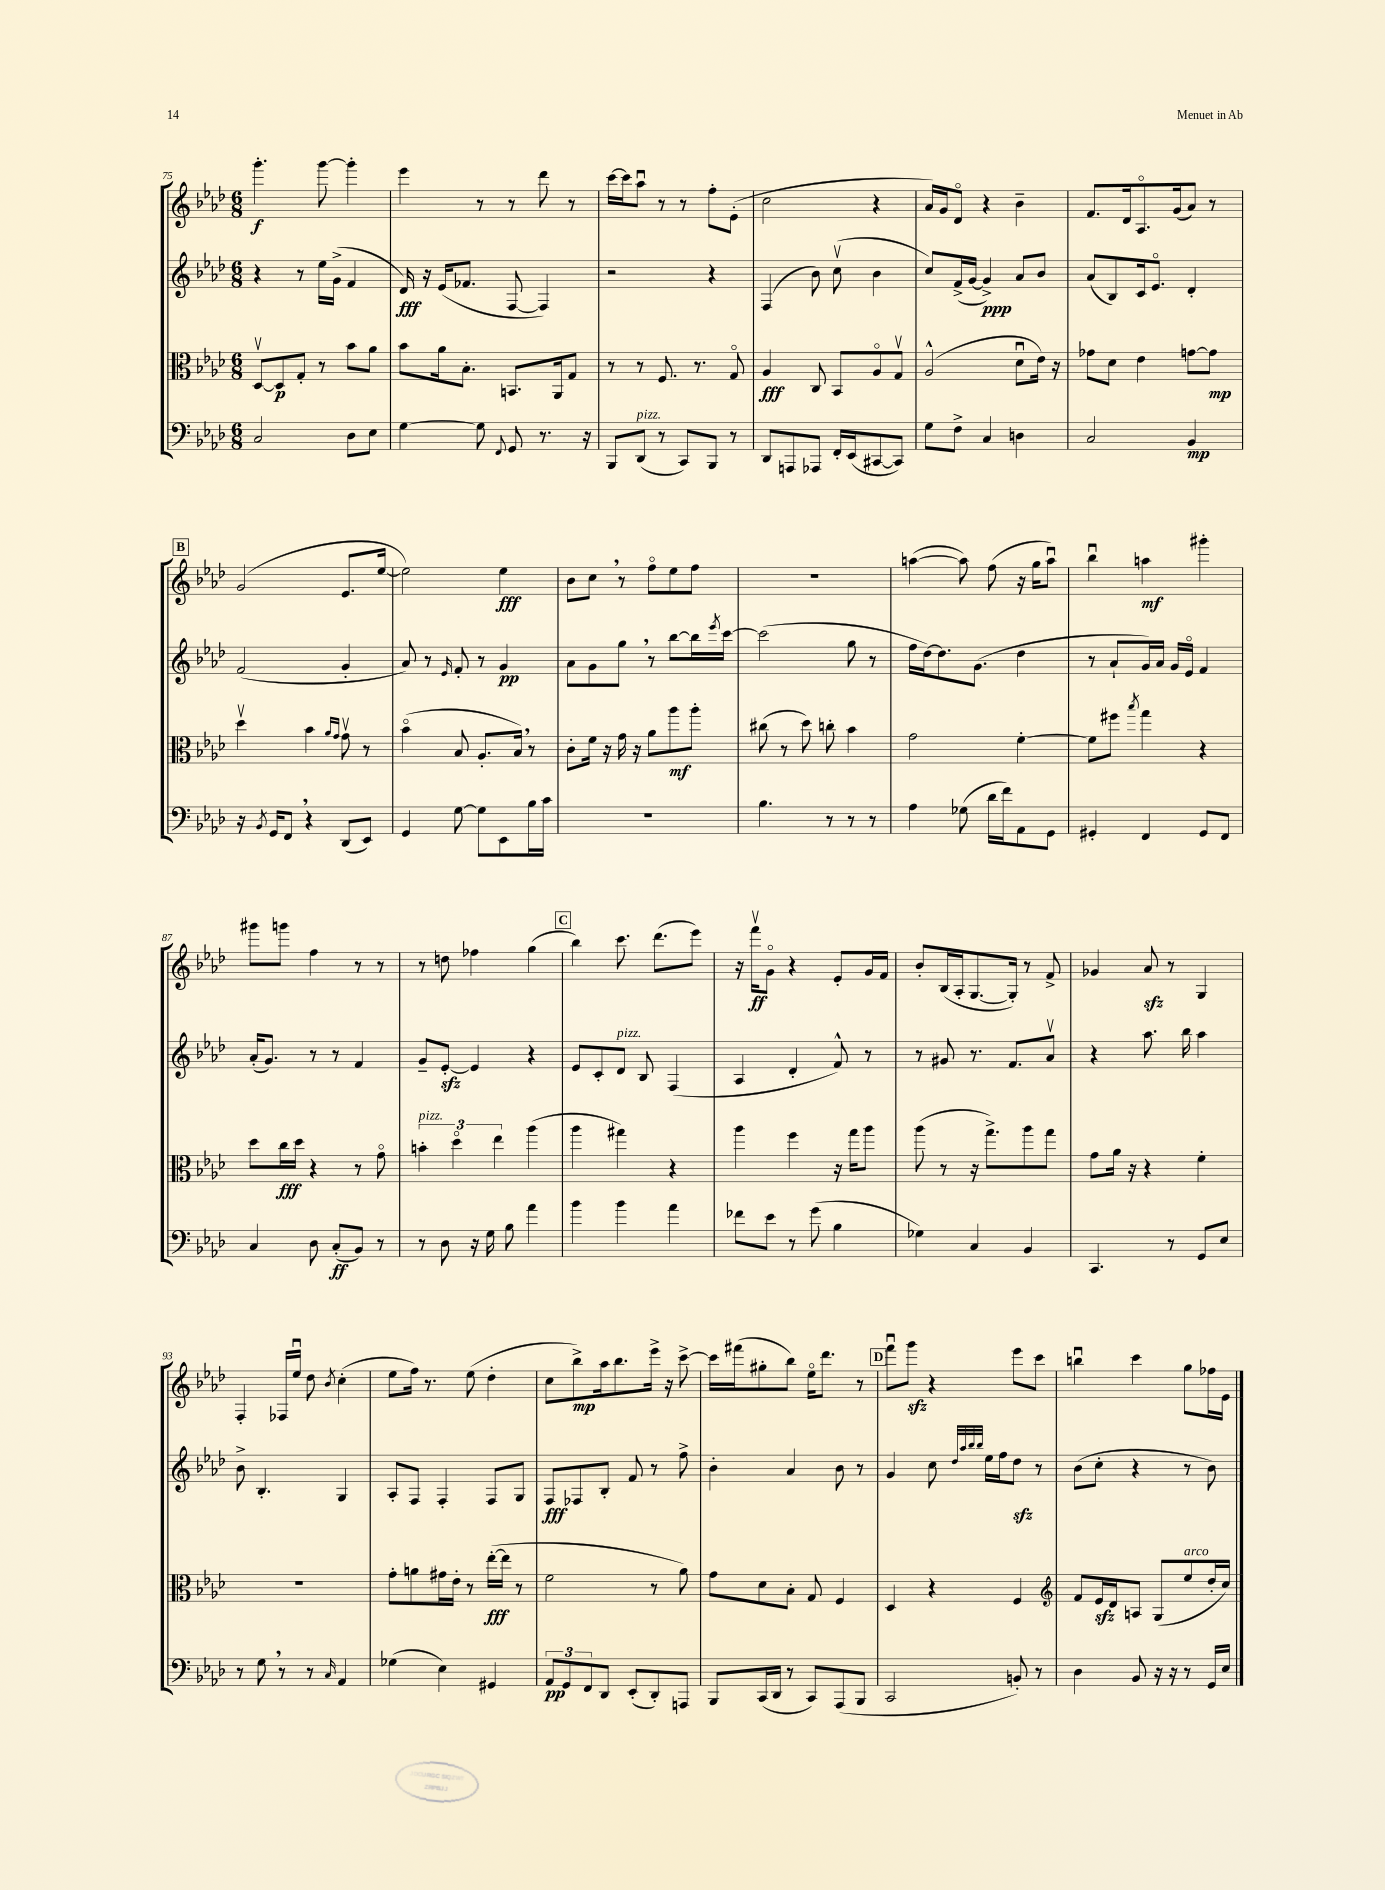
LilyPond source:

<<
\new StaffGroup <<
\new Staff = "s0" {
    \clef treble \key aes \major \numericTimeSignature \time 6/8
    g'''4.-.\f g'''8~ g'''4-. |
    ees'''4 r8 r8 des'''8 r8 |
    c'''16~ c'''16 aes''8\downbow r8 r8 f''8-. ees'8-.( |
    c''2 r4 |
    aes'16) g'16 des'8\flageolet r4 bes'4-- |
    f'8. des'16 aes8.\flageolet g'16( aes'8) r8 |
    \mark \markup { \box "B" } g'2( ees'8. ees''16~ |
    ees''2) ees''4\fff |
    bes'8 c''8 \breathe r8 f''8\flageolet ees''8 f''8 |
    R2. |
    a''4~( a''8) f''8( r16 g''16 a''8\downbow) |
    bes''4\downbow a''4\mf gis'''4-. |
    gis'''8 g'''8 f''4 r8 r8 |
    r8 d''8 fes''4 g''4( |
    \mark \markup { \box "C" } bes''4) c'''8. des'''8.( ees'''8) |
    r16 f'''16\upbow\ff g'8\flageolet r4 ees'8-. g'16 f'16 |
    bes'8-. bes16( aes16-. g8.~ g16-.) r8 f'8-> |
    ges'4 aes'8\sfz r8 g4 |
    f4-. fes16 ees''16\downbow des''8 \acciaccatura { bes'8 } c''4-.( |
    ees''8 f''16) r8. ees''8( des''4-. |
    c''8 bes''8->\mp) aes''16 bes''8. ees'''16-> r16 c'''8~-> |
    c'''16 fis'''16( gis''8-. bes''8) ees''16\flageolet des'''8. r8 |
    \mark \markup { \box "D" } f'''8\downbow g'''8\sfz r4 ees'''8 c'''8 |
    b''4\downbow c'''4 g''8 fes''16 ees'16 \bar "|." |
}
\new Staff = "s1" {
    \clef treble \key aes \major \numericTimeSignature \time 6/8
    r4 r8 ees''16 g'16->( f'4 |
    des'16\fff) r16 ees'16( fes'8. f8~ f4) |
    r2 r4 |
    f4( bes'8) c''8\upbow( bes'4 |
    c''8) f'16->( g'16~ g'4->\ppp) aes'8 bes'8 |
    aes'8( bes8) c'16 ees'8.\flageolet des'4-. |
    \mark \markup { \box "B" } f'2( g'4-. |
    aes'8) r8 \grace { ees'16 } f'8-. r8 g'4\pp |
    aes'8 g'8 g''8 \breathe r8 bes''8~ bes''16 \acciaccatura { ees'''8 } c'''16~ |
    c'''2( g''8 r8 |
    f''16 des''16~) des''8. g'8.( des''4 |
    r8 aes'8-! g'16) aes'16 g'16 ees'16\flageolet f'4 |
    aes'16-.( g'8.) r8 r8 f'4 |
    g'8-- ees'8~-.\sfz ees'4 r4 |
    \mark \markup { \box "C" } ees'8 c'8-. des'8^\markup { \italic "pizz." } bes8 f4( |
    aes4 des'4-. f'8-^) r8 |
    r8 gis'8 r8. f'8. aes'8\upbow |
    r4 aes''8. bes''16 aes''4 |
    bes'8-> bes4.-. g4 |
    aes8-. f8 f4-. f8 g8 |
    f8\fff fes8 bes8-. f'8 r8 f''8-> |
    bes'4-. aes'4 bes'8 r8 |
    \mark \markup { \box "D" } g'4 c''8 \grace { des''32 aes''32 bes''32 bes''32 } ees''16 f''16 des''8\sfz r8 |
    bes'8( c''8-. r4 r8 bes'8) \bar "|." |
}
\new Staff = "s2" {
    \clef alto \key aes \major \numericTimeSignature \time 6/8
    des8~\upbow des8\p g8-. r8 bes'8 aes'8 |
    bes'8 aes'16 bes8.-. b,8. aes,16 g8 |
    r8 r8 f8. r8. g8\flageolet |
    aes4\fff c8 bes,8 aes8\flageolet g8\upbow |
    aes2-^( des'8\downbow ees'16) r16 |
    ges'8 des'8 ees'4 g'8~ g'8\mp |
    \mark \markup { \box "B" } des''4\upbow bes'4 \grace { aes'16 g'16 } g'8\upbow r8 |
    bes'4\flageolet( bes8 aes8.-. bes16) \breathe r8 |
    c'8-. f'16 r16 g'16 r16 aes'8 aes''8\mf aes''8-. |
    cis''8( r8 des''8) c''8-. bes'4 |
    g'2 f'4~-. |
    f'8 fis''8 \acciaccatura { bes''8 } g''4 r4 |
    des''8 c''16\fff des''16 r4 r8 g'8\flageolet |
    \tuplet 3/2 { b'4-.^\markup { \italic "pizz." } des''4\flageolet ees''4 } aes''4( |
    \mark \markup { \box "C" } aes''4 gis''4) r4 |
    aes''4 f''4 r16 g''16 aes''8 |
    aes''8( r8 r16 g''8.->) aes''8 g''8 |
    g'8 aes'16 r16 r4 f'4-. |
    R2. |
    g'8-. a'8 gis'16 ees'16-. r8 ees''16~-.\fff( ees''16 r8 |
    f'2 r8 aes'8) |
    g'8 des'8 bes8-. g8 f4 |
    \mark \markup { \box "D" } des4 r4 f4 |
    \clef treble f'8 ees'16\sfz des'16 a8 g8( ees''8^\markup { \italic "arco" } des''16-. c''16) \bar "|." |
}
\new Staff = "s3" {
    \clef bass \key aes \major \numericTimeSignature \time 6/8
    c2 des8 ees8 |
    g4~ g8 \appoggiatura { f,8 } g,8 r8. r16 |
    bes,,8 des,8^\markup { \italic "pizz." }( r8 c,8) bes,,8 r8 |
    des,8 a,,8 aes,,8 f,16-. ees,16( cis,8~ cis,8) |
    g8 f8-> c4 d4 |
    c2 bes,4\mp |
    \mark \markup { \box "B" } r16 \acciaccatura { bes,8 } g,16 f,8 \breathe r4 des,8( ees,8) |
    g,4 g8~ g8 ees,8 bes16 c'16 |
    R2. |
    bes4. r8 r8 r8 |
    aes4 ges8( des'16 f'16) aes,8 g,8 |
    gis,4-. f,4 gis,8 f,8 |
    c4 des8 c8-.\ff( bes,8) r8 |
    r8 des8 r16 g16 bes8 aes'4 |
    \mark \markup { \box "C" } bes'4 bes'4 aes'4 |
    fes'8 ees'8 r8 g'8( bes4 |
    ges4) c4 bes,4 |
    c,4. r8 g,8 ees8 |
    r8 g8 \breathe r8 r8 \grace { c16 } aes,4 |
    ges4( ees4) gis,4 |
    \tuplet 3/2 { aes,8\pp g,8 f,8 } des,8 ees,8-.( des,8-.) a,,8 |
    bes,,8 c,16( des,16 r8 c,8) aes,,8( bes,,8 |
    \mark \markup { \box "D" } c,2 b,8-.) r8 |
    des4 bes,8 r16 r16 r8 g,16 ees16 \bar "|." |
}
>>
>>
\layout { \context { \Score currentBarNumber = #75 } }
